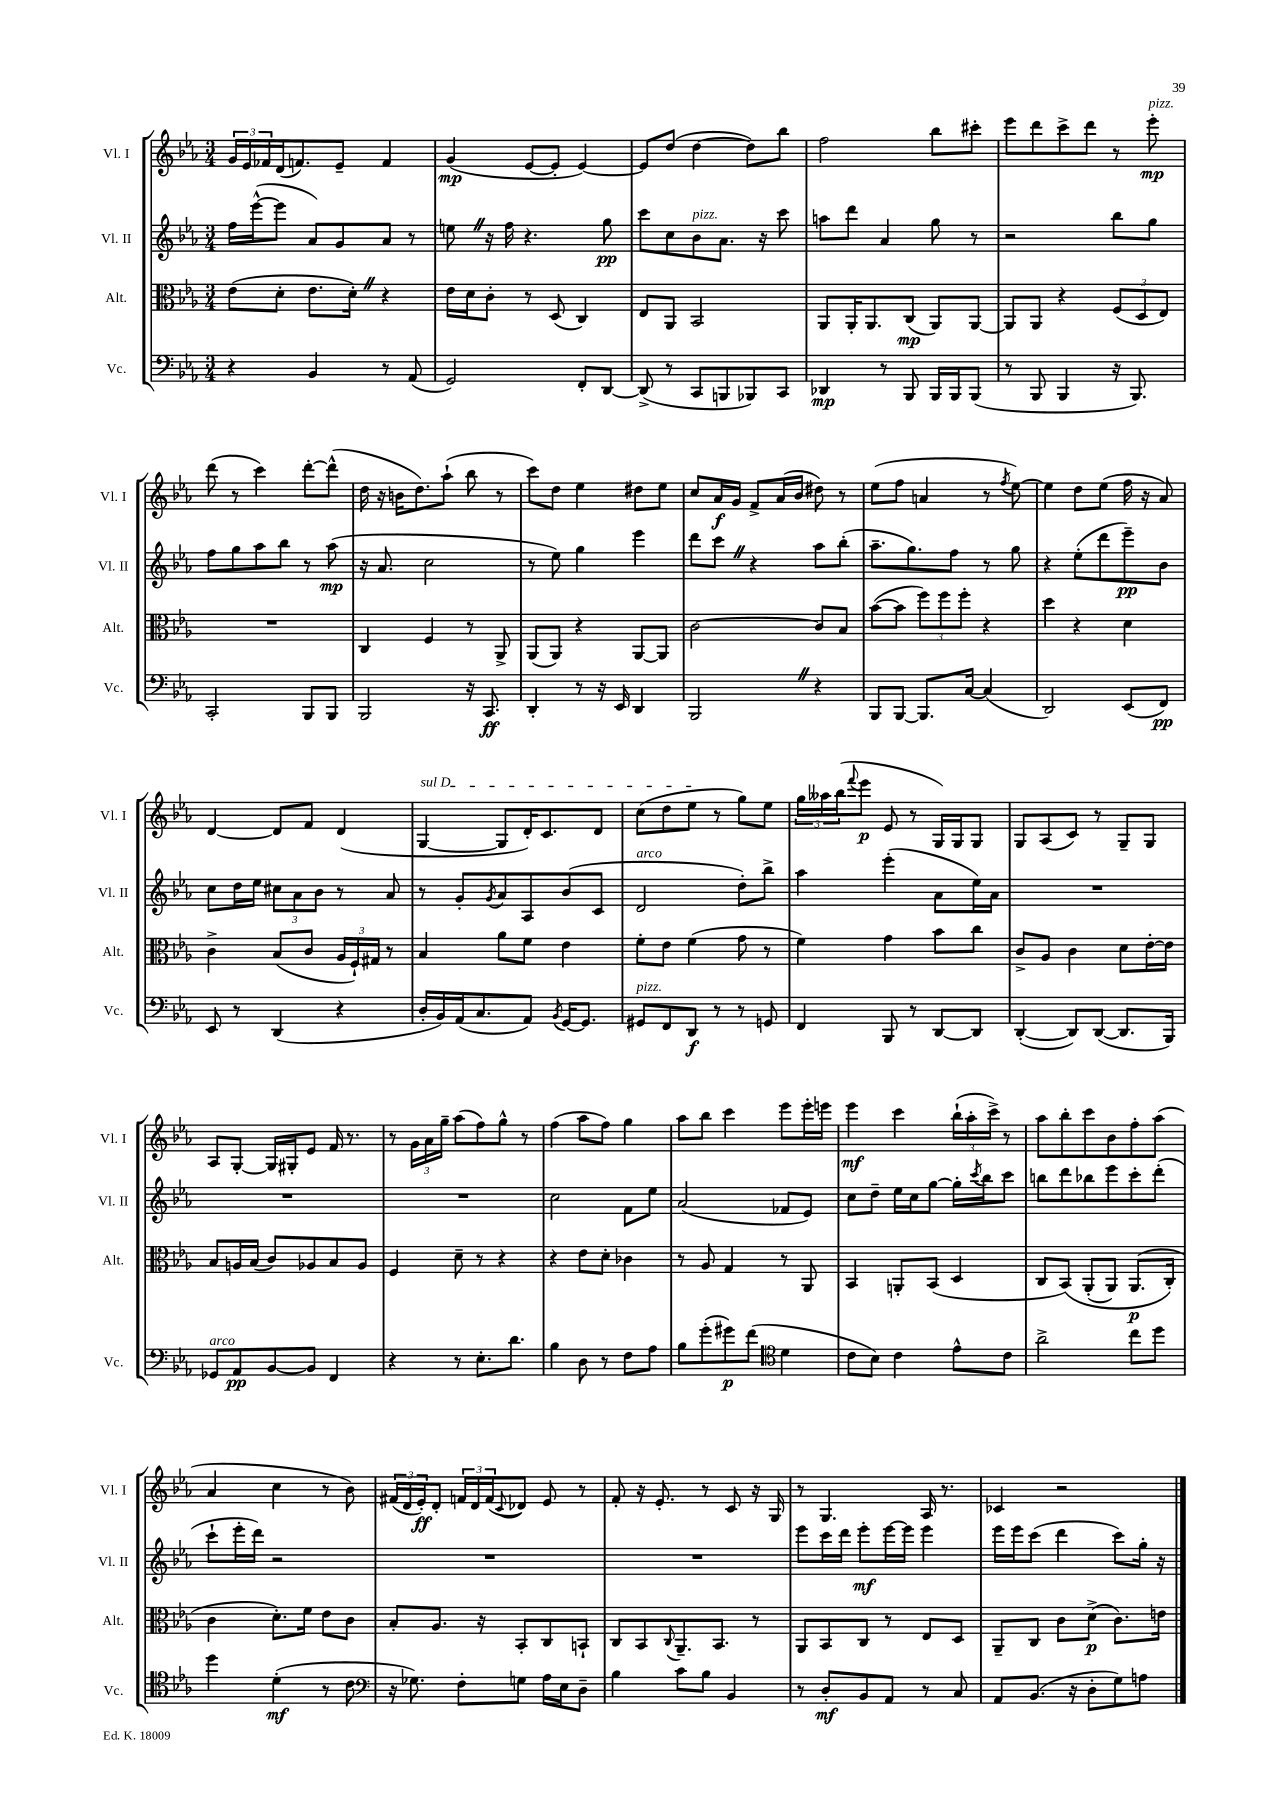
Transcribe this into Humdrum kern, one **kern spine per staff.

**kern	**kern	**kern	**kern
*staff4	*staff3	*staff2	*staff1
*clefF4	*clefC3	*clefG2	*clefG2
*k[b-e-a-]	*k[b-e-a-]	*k[b-e-a-]	*k[b-e-a-]
*M3/4	*M3/4	*M3/4	*M3/4
4r	(8e-\L	16ff\LL	24g/LL
.	.	.	24e-/
.	.	([16eee-^^\J	.
.	.	.	24f-/
.	8d'\J	8eee-\]J	(16d/J
.	.	.	8.f/)
4BB-/	8.e-\L	8a-/L)	.
.	.	8g/	8e-~/J
.	16d'\Jk)	.	.
8r	4r	8a-/J	4f/
(8AA-/	.	8r	.
=	=	=	=
2GG/)	16e-\LL	8ee\	(4g/
.	16d\J	.	.
.	8c'\J	16r	.
.	.	16ff\	.
.	8r	4.r	[8e-/L
.	(8D/	.	8e-'/]J
8FF'/L	4C/)	.	[4e-/)
[8DD/J	.	8gg\	.
=	=	=	=
(8DD^/]	8E-/L	8ccc\L	8e-/]L
8r	8AA-/J	8cc\	(8dd/J
8CC/L	2BB-/	8b-\	[4dd\
8BBB/	.	8.a-\J	.
8BBB-/)	.	.	8dd\]L)
.	.	16r	.
8CC/J	.	8ccc\	8bb-\J
=	=	=	=
4DD-/	8AA-/L	8aa\L	2ff\
.	16AA-'/K	8ddd\J	.
.	8.AA-/	.	.
8r	.	4a-/	.
8BBB-/	(8C/J	.	.
16BBB-/LL	8AA-/L)	8gg\	8bb-\L
16BBB-/J	.	.	.
(8BBB-/J	[8AA-/J	8r	8ccc#'\J
=	=	=	=
8r	8AA-/]L	2r	8eee-\L
8BBB-/	8AA-/J	.	8ddd\
4BBB-/	4r	.	8ccc^\
.	.	.	8ddd\J
16r	(12F/L	8bb-\L	8r
8.BBB-/)	.	.	.
.	12D/	.	.
.	.	8gg\J	8eee-'\
.	12E-/J)	.	.
=	=	=	=
2CC'/	2.r	8ff\L	(8ddd\
.	.	8gg\	8r
.	.	8aa-\	4ccc\)
.	.	8bb-\J	.
8BBB-/L	.	8r	[8ddd'\L
8BBB-/J	.	(8aa-\	(8ddd^^\]J
=	=	=	=
2BBB-/	4C/	16r	16dd\
.	.	8.a-/	16r
.	.	.	16b\LK
.	.	.	8.dd\)
.	4F/	2cc\	.
.	.	.	(8aa-`\J
16r	8r	.	8bb-\
8.CC/	.	.	.
.	8AA-^/	.	8r
=	=	=	=
4DD'/	(8AA-/L	8r	8ccc\L)
.	8AA-/J)	8ee-\)	8dd\J
8r	4r	4gg\	4ee-\
16r	.	.	.
16EE-/	.	.	.
4DD/	[8AA-/L	4eee-\	8dd#\L
.	8AA-/]J	.	8ee-\J
=	=	=	=
2BBB-/	[2c\	8ddd\L	8cc/L
.	.	8ccc\J	16a-/L
.	.	.	16g/JJ
.	.	4r	8f^/L
.	.	.	(16a-/L
.	.	.	16b-/JJ
4r	8c/]L	8aa-\L	8dd#\)
.	8B-/J	(8bb-'\J	8r
=	=	=	=
8BBB-/L	([8b-\L	8.aa-~\L	(8ee-\L
[8BBB-/J	8b-\]J	.	8ff\J
.	.	8.gg\)	.
8.BBB-/]L	12ff\L)	.	4a/
.	12ff\	.	.
.	.	8ff\J	.
.	12ff'\J	.	.
[16C/Jk	.	.	.
(4C/]	4r	8r	8r
.	.	.	8qff/
.	.	8gg\	[8ee-\)
=	=	=	=
2DD/)	4dd\	4r	4ee-\]
.	4r	(8ee-'\L	8dd\L
.	.	8ddd\	(8ee-\J
(8EE-/L	4d\	8eee-~\)	16ff\
.	.	.	16r
8FF/J)	.	8b-\J	8a-/)
=	=	=	=
8EE-/	4c^\	8cc\L	[4d/
8r	.	16dd\L	.
.	.	16ee-\JJ	.
(4DD/	(8B-/L	12cc#\L	8d/]L
.	.	12a-\	.
.	8c/J	.	8f/J
.	.	12b-\J	.
4r	24A-/LL	8r	(4d/
.	24F`/)	.	.
.	24G#/JJ	.	.
.	8r	8a-/	.
=	=	=	=
16D'/LL	4B-/	8r	[4G/
16BB-/)	.	.	.
(16AA-/J	.	8g'/L	.
8.C/	.	.	.
.	.	8qg/	.
.	8a-\L	8a-/	8G/]L
8AA-/J)	8f\J	8A-/	16d'/K)
.	.	.	8.c/
8qBB-/	.	.	.
[16GG/LK	4e-\	(8b-/	.
8.GG/]J	.	.	.
.	.	8c/J	8d/J
=	=	=	=
8GG#/L	8f'\L	2d/	(8cc\L
8FF/	8e-\J	.	8dd\
8DD/J	(4f\	.	8ee-\J
8r	.	.	8r
8r	8g\	8dd'\L)	8gg\L)
8GG/	8r	8bb-^\J	8ee-\J
=	=	=	=
4FF/	4f\)	4aa-\	24gg\LL
.	.	.	24aa--\
.	.	.	(24bb-\J
.	.	.	8qqfff/
.	.	.	8eee-\J
8BBB-/	4g\	(4eee-'\	8e-/
8r	.	.	8r
[8DD/L	8b-\L	8a-\L	16G/LL)
.	.	.	16G/J
8DD/]J	8cc\J	16ee-\L)	8G/J
.	.	16a-\JJ	.
=	=	=	=
([4DD'/	8c^/L	2.r	8G/L
.	8A-/J	.	(8A-/
8DD/]L)	4c\	.	8c/J)
([8DD/J	.	.	8r
8.DD/]L	8d\L	.	8G~/L
.	[16e-'\L	.	8G/J
16BBB-/Jk)	16e-\]JJ	.	.
=	=	=	=
8GG-/L	8B-/L	2.r	8A-/L
8AA-/	16A/L	.	[8G'/J
.	(16B-/JJ	.	.
[8BB-/	8c/L)	.	16G/]LL
.	.	.	16G#'/J
8BB-/]J	8A-/	.	8e-/J
4FF/	8B-/	.	16f/
.	.	.	8.r
.	8A-/J	.	.
=	=	=	=
4r	4F/	2.r	8r
.	.	.	24g\LL
.	.	.	24a-\
.	.	.	24gg~\JJ
8r	8d~\	.	(8aa-\L
8.E-'\L	8r	.	8ff\)
.	4r	.	8gg^^\J
8.d\J	.	.	.
.	.	.	8r
=	=	=	=
4B-\	4r	2cc\	(4ff\
8D\	8e-\L	.	8aa-\L
8r	8d'\J	.	8ff\J)
8F\L	4c-\	8f\L	4gg\
8A-\J	.	8ee-\J	.
=	=	=	=
8B-\L	8r	(2a-/	8aa-\L
(8g'\	8A-/	.	8bb-\J
8g#\)	4G/	.	4ccc\
(8f\J	.	.	.
*clefC4	*	*	*
4d\	8r	8f-/L	8eee-\L
.	8AA-/	8e-/J)	16eee-'\L
.	.	.	16eee\JJ
=	=	=	=
8c\L	4BB-/	8cc\L	4eee-\
8B-\J)	.	8dd~\J	.
4c\	8AA'/L	16ee-\LL	4ccc\
.	.	16cc\J	.
.	(8BB-/J	[8gg\J	.
8e-^^\L	4D/	16gg'\]LL	(24bb-`\LL
.	.	.	24aa-'\
.	.	8qccc/	.
.	.	16bb-\J	.
.	.	.	24ccc^\JJ)
8c\J	.	8ccc\J	8r
=	=	=	=
2a-^\	8C/L	8bb\L	8aa-\L
.	&(8BB-/J)	8ddd\	8bb-'\
.	(8AA-'/L	8bb-\	8ccc\
.	8AA-/J)	8eee-\	8b-\
8cc\L	(8.AA-/L	8ccc'\	8ff'\
8dd\J	.	(8ddd'\J	(8aa-\J
.	16C'/Jk&)	.	.
=	=	=	=
4dd\	4c\	8ccc`\L	4a-/
.	.	16eee-'\L	.
.	.	16ddd\JJ)	.
(4d'\	8.d'\L)	2r	4cc\
.	16f\Jk	.	.
8r	8e-\L	.	8r
8c\	8c\J	.	8b-\)
=	=	=	=
*clefF4	*	*	*
16r	8B-'/L	2.r	(24f#/LL
.	.	.	24d/
8.G-\)	.	.	.
.	.	.	24e-'/J)
.	8.A-/J	.	8d'/J
8F'\L	.	.	24f/LL
.	.	.	24d/
.	16r	.	.
.	.	.	(24f/J
.	.	.	8qqc/
8G\J	8BB-'/L	.	8d-/J)
16A-\LL	8C/	.	8e-/
16E-\J	.	.	.
8D~\J	8BB`/J	.	8r
=	=	=	=
4B-\	8C/L	2.r	8f'/
.	8BB-/	.	16r
.	.	.	8.e-'/
.	8qqC/	.	.
8c\L	8.AA-~/	.	.
8B-\J	.	.	8r
.	8.BB-/J	.	.
4BB-/	.	.	8c/
.	8r	.	16r
.	.	.	16G/
=	=	=	=
8r	8AA-/L	8eee-\L	8r
8D'/L	8BB-/	16ccc\L	4.G/
.	.	16ddd\JJ	.
8BB-/	8C/J	8eee-'\L	.
8AA-/J	8r	[16eee-\L	.
.	.	16eee-\]JJ	.
8r	8E-/L	4eee-\	16A-/
.	.	.	8.r
8C/	8D/J	.	.
=	=	=	=
8AA-/L	8AA-~/L	16eee-\LL	4c-/
.	.	16eee-\J	.
(8.BB-/J	8C/J	(8ccc\J	.
.	8c\L	4ddd\	2r
16r	.	.	.
8D'\L	(8d^\J	.	.
8G\)	8.c\L)	8ccc\L)	.
8A\J	.	16gg'\Jk	.
.	16e\Jk	16r	.
==	==	==	==
*-	*-	*-	*-
